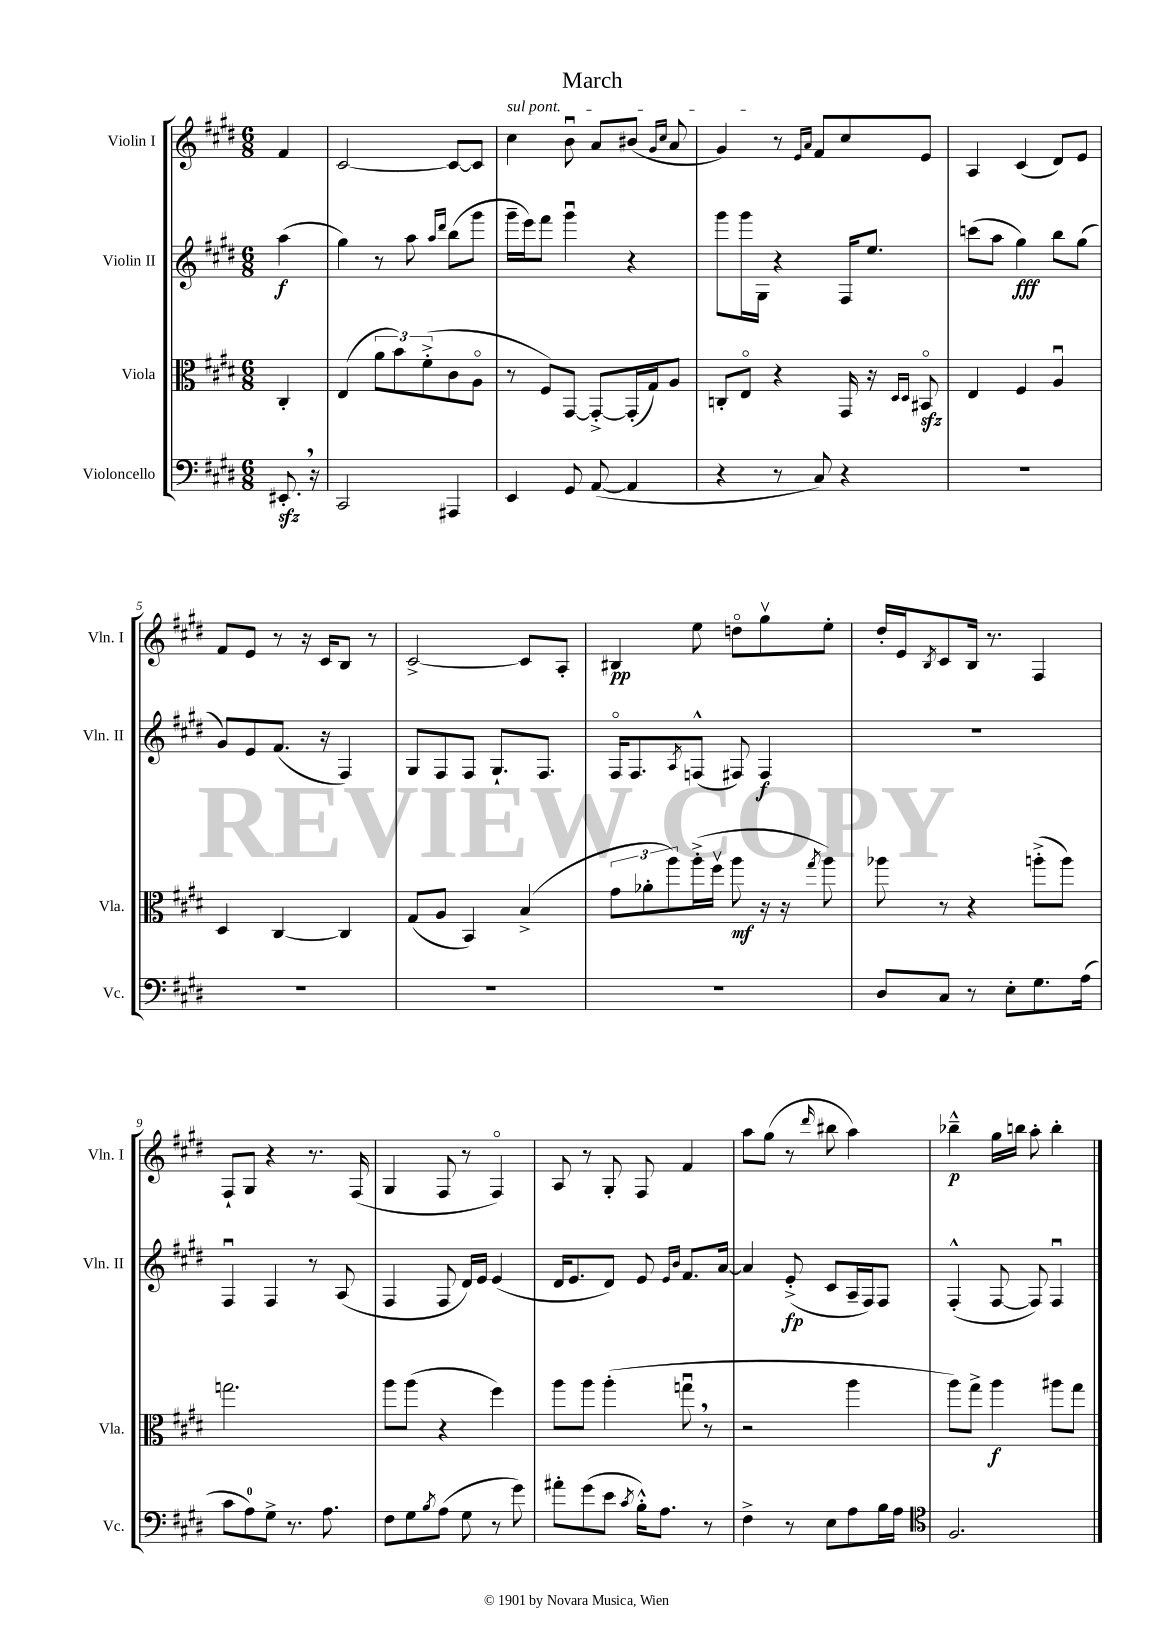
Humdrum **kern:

**kern	**kern	**dynam	**kern	**dynam	**kern	**dynam
*part4	*part3	*part3	*part2	*part2	*part1	*part1
*staff4	*staff3	*staff3	*staff2	*staff2	*staff1	*staff1
*I"Violoncello	*I"Viola	*	*I"Violin II	*	*I"Violin I	*
*I'Vc.	*I'Vla.	*	*I'Vln. II	*	*I'Vln. I	*
*clefF4	*clefC3	*	*clefG2	*	*clefG2	*
*k[f#c#g#d#]	*k[f#c#g#d#]	*	*k[f#c#g#d#]	*	*k[f#c#g#d#]	*
*M6/8	*M6/8	*	*M6/8	*	*M6/8	*
=	=	=	=	=	=	=
8.EE#Xzz',/	4C#'/	.	(4aa\	f	4f#/	.
16r	.	.	.	.	.	.
=1	=1	=1	=1	=1	=1	=1
2CC#/	(4E/	.	4gg#\)	.	[2c#/	.
.	12a\L	.	8r	.	.	.
.	12b\)	.	.	.	.	.
.	.	.	8aa\	.	.	.
.	(12f#'^\	.	.	.	.	.
.	.	.	16qqaa/LL	.	.	.
.	.	.	16qqddd#/JJ	.	.	.
4AAA#X/	8c#\	.	(8bb\L	.	8c#/L_	.
.	8A\J	.	8ggg#\J	.	8c#/J]	.
=2	=2	=2	=2	=2	=2	=2
!	!	!	!	!	!LO:TX:a:i:t=sul pont.	!
4EE/	8r	.	16ggg#~\LL	.	4cc#\	.
.	.	.	16eee\J)	.	.	.
.	8F#/L)	.	8fff#\J	.	.	.
8GG#/	[8GG#/J	.	4ggg#u\	.	8bu\	.
([8AA/	8GG#'^/L_	.	.	.	8a/L	.
4AA/]	(16GG#'/L]	.	4r	.	(8b#X/J	.
.	16G#/J)	.	.	.	.	.
.	.	.	.	.	16qqg#/LL	.
.	.	.	.	.	16qqcc#/JJ	.
.	8A/J	.	.	.	8a/	.
=3	=3	=3	=3	=3	=3	=3
4r	8Cn'/L	.	8ggg#\L	.	4g#/)	.
.	8E/J	.	16ggg#\L	.	.	.
.	.	.	16G#\JJ	.	.	.
8r	4r	.	4r	.	8r	.
.	.	.	.	.	16qqe/LL	.
.	.	.	.	.	16qqa/JJ	.
8C#/)	.	.	.	.	8f#/L	.
4r	16GG#/	.	16F#/KL	.	8cc#/	.
.	16r	.	8.ee/J	.	.	.
.	16qqD#/LL	.	.	.	.	.
.	16qqD#/JJ	.	.	.	.	.
.	8BB#Xzz/	.	.	.	8e/J	.
=4	=4	=4	=4	=4	=4	=4
2.r	4E/	.	(8cccn\L	.	4A/	.
.	.	.	8aa\J	.	.	.
.	4F#/	.	4gg#\)	fff	(4c#/	.
.	4Au/	.	8bb\L	.	8d#/L)	.
.	.	.	(8gg#\J	.	8e/J	.
!!LO:LB:g=z
=5	=5	=5	=5	=5	=5	=5
2.r	4D#/	.	8g#/L)	.	8f#/L	.
.	.	.	8e/	.	8e/J	.
.	[4C#/	.	(8.f#/J	.	8r	.
.	.	.	.	.	16r	.
.	.	.	16r	.	16c#/KL	.
.	4C#/]	.	4F#/)	.	8B/J	.
.	.	.	.	.	8r	.
=6	=6	=6	=6	=6	=6	=6
2.r	(8G#/L	.	8G#/L	.	[2c#^/	.
.	8A/J	.	8F#/	.	.	.
.	4BB/)	.	8F#/J	.	.	.
.	.	.	8.G#`/L	.	.	.
.	(4B^/	.	.	.	8c#/L]	.
.	.	.	8.F#/J	.	.	.
.	.	.	.	.	8A'/J	.
=7	=7	=7	=7	=7	=7	=7
2.r	12g#\L	.	16F#/KL	.	4B#X/	pp
.	.	.	8.F#/	.	.	.
.	12a-X'\	.	.	.	.	.
.	12aa\)	.	.	.	.	.
.	.	.	8qA/	.	.	.
.	(16aa'^\L	.	(8Fn^^/J	.	8ee\	.
.	16ff#v\JJ	.	.	.	.	.
.	8aa\	mf	8F#X/)	.	8ddn\L	.
.	16r	.	4F#/	f	8gg#v\	.
.	16r	.	.	.	.	.
.	8qgg#/	.	.	.	.	.
.	8aa\)	.	.	.	8ee'\J	.
=8	=8	=8	=8	=8	=8	=8
8D#/L	8aa-X\	.	2.r	.	16dd#'/LL	.
.	.	.	.	.	16e/J	.
.	.	.	.	.	8qB/	.
8C#/J	8r	.	.	.	8c#/	.
8r	4r	.	.	.	16B/Jk	.
.	.	.	.	.	8.r	.
8E'\L	.	.	.	.	.	.
8.G#\	(8aan'^\L	.	.	.	4F#/	.
.	8aa\J)	.	.	.	.	.
(16A\Jk	.	.	.	.	.	.
!!LO:LB:g=z
=9	=9	=9	=9	=9	=9	=9
8c#\L	2.ggn\	.	4F#u/	.	8F#`/L	.
8A\)	.	.	.	.	8G#/J	.
8G#^\J	.	.	4F#/	.	4r	.
8.r	.	.	.	.	.	.
.	.	.	8r	.	8.r	.
8.A\	.	.	.	.	.	.
.	.	.	(8A/	.	.	.
.	.	.	.	.	(16F#/	.
=10	=10	=10	=10	=10	=10	=10
8F#\L	8aa\L	.	4F#/	.	4G#/	.
8G#\	(8aa\J	.	.	.	.	.
8qB/	.	.	.	.	.	.
(8A\J	4r	.	8F#/	.	8F#/	.
8G#\	.	.	16d#/LL)	.	8r	.
.	.	.	16e/JJ	.	.	.
8r	4ff#\)	.	(4e/	.	4F#/)	.
8g#\)	.	.	.	.	.	.
=11	=11	=11	=11	=11	=11	=11
8a#X'\L	8aa\L	.	16d#/KL	.	8A/	.
.	.	.	8.e/	.	.	.
(8g#\	8aa\J	.	.	.	8r	.
8e\J	(4aa'\	.	8d#/J)	.	8G#'/	.
8qc#/	.	.	.	.	.	.
16B'^^\KL)	.	.	8e/	.	8F#/	.
8.A\J	.	.	.	.	.	.
.	.	.	16qqe/LL	.	.	.
.	.	.	16qqb/JJ	.	.	.
.	8ggnu,\	.	8.f#/L	.	4f#/	.
8r	8r	.	.	.	.	.
.	.	.	[16a/Jk	.	.	.
=12	=12	=12	=12	=12	=12	=12
4F#^\	2r	.	4a/]	.	8aa\L	.
.	.	.	.	.	(8gg#\J	.
8r	.	.	(8e'^/	fp	8r	.
.	.	.	.	.	16qqddd#/	.
8E\L	.	.	8c#/L	.	8bb#X\	.
8A\	4aa\	.	16A~/L	.	4aa\)	.
.	.	.	16F#/J)	.	.	.
16B\L	.	.	8F#/J	.	.	.
16A\JJ	.	.	.	.	.	.
=13	=13	=13	=13	=13	=13	=13
*clefC4	*	*	*	*	*	*
2.F#/	8aa\L)	.	(4F#'^^/	.	4bb-X~^^\	p
.	8gg#^\J	.	.	.	.	.
.	4aa\	f	[8F#/	.	16gg#\LL	.
.	.	.	.	.	16bbn\JJ	.
.	.	.	8F#/])	.	8aa'\	.
.	8aa#X\L	.	4F#u/	.	4bb'\	.
.	8gg#\J	.	.	.	.	.
==	==	==	==	==	==	==
*-	*-	*-	*-	*-	*-	*-
